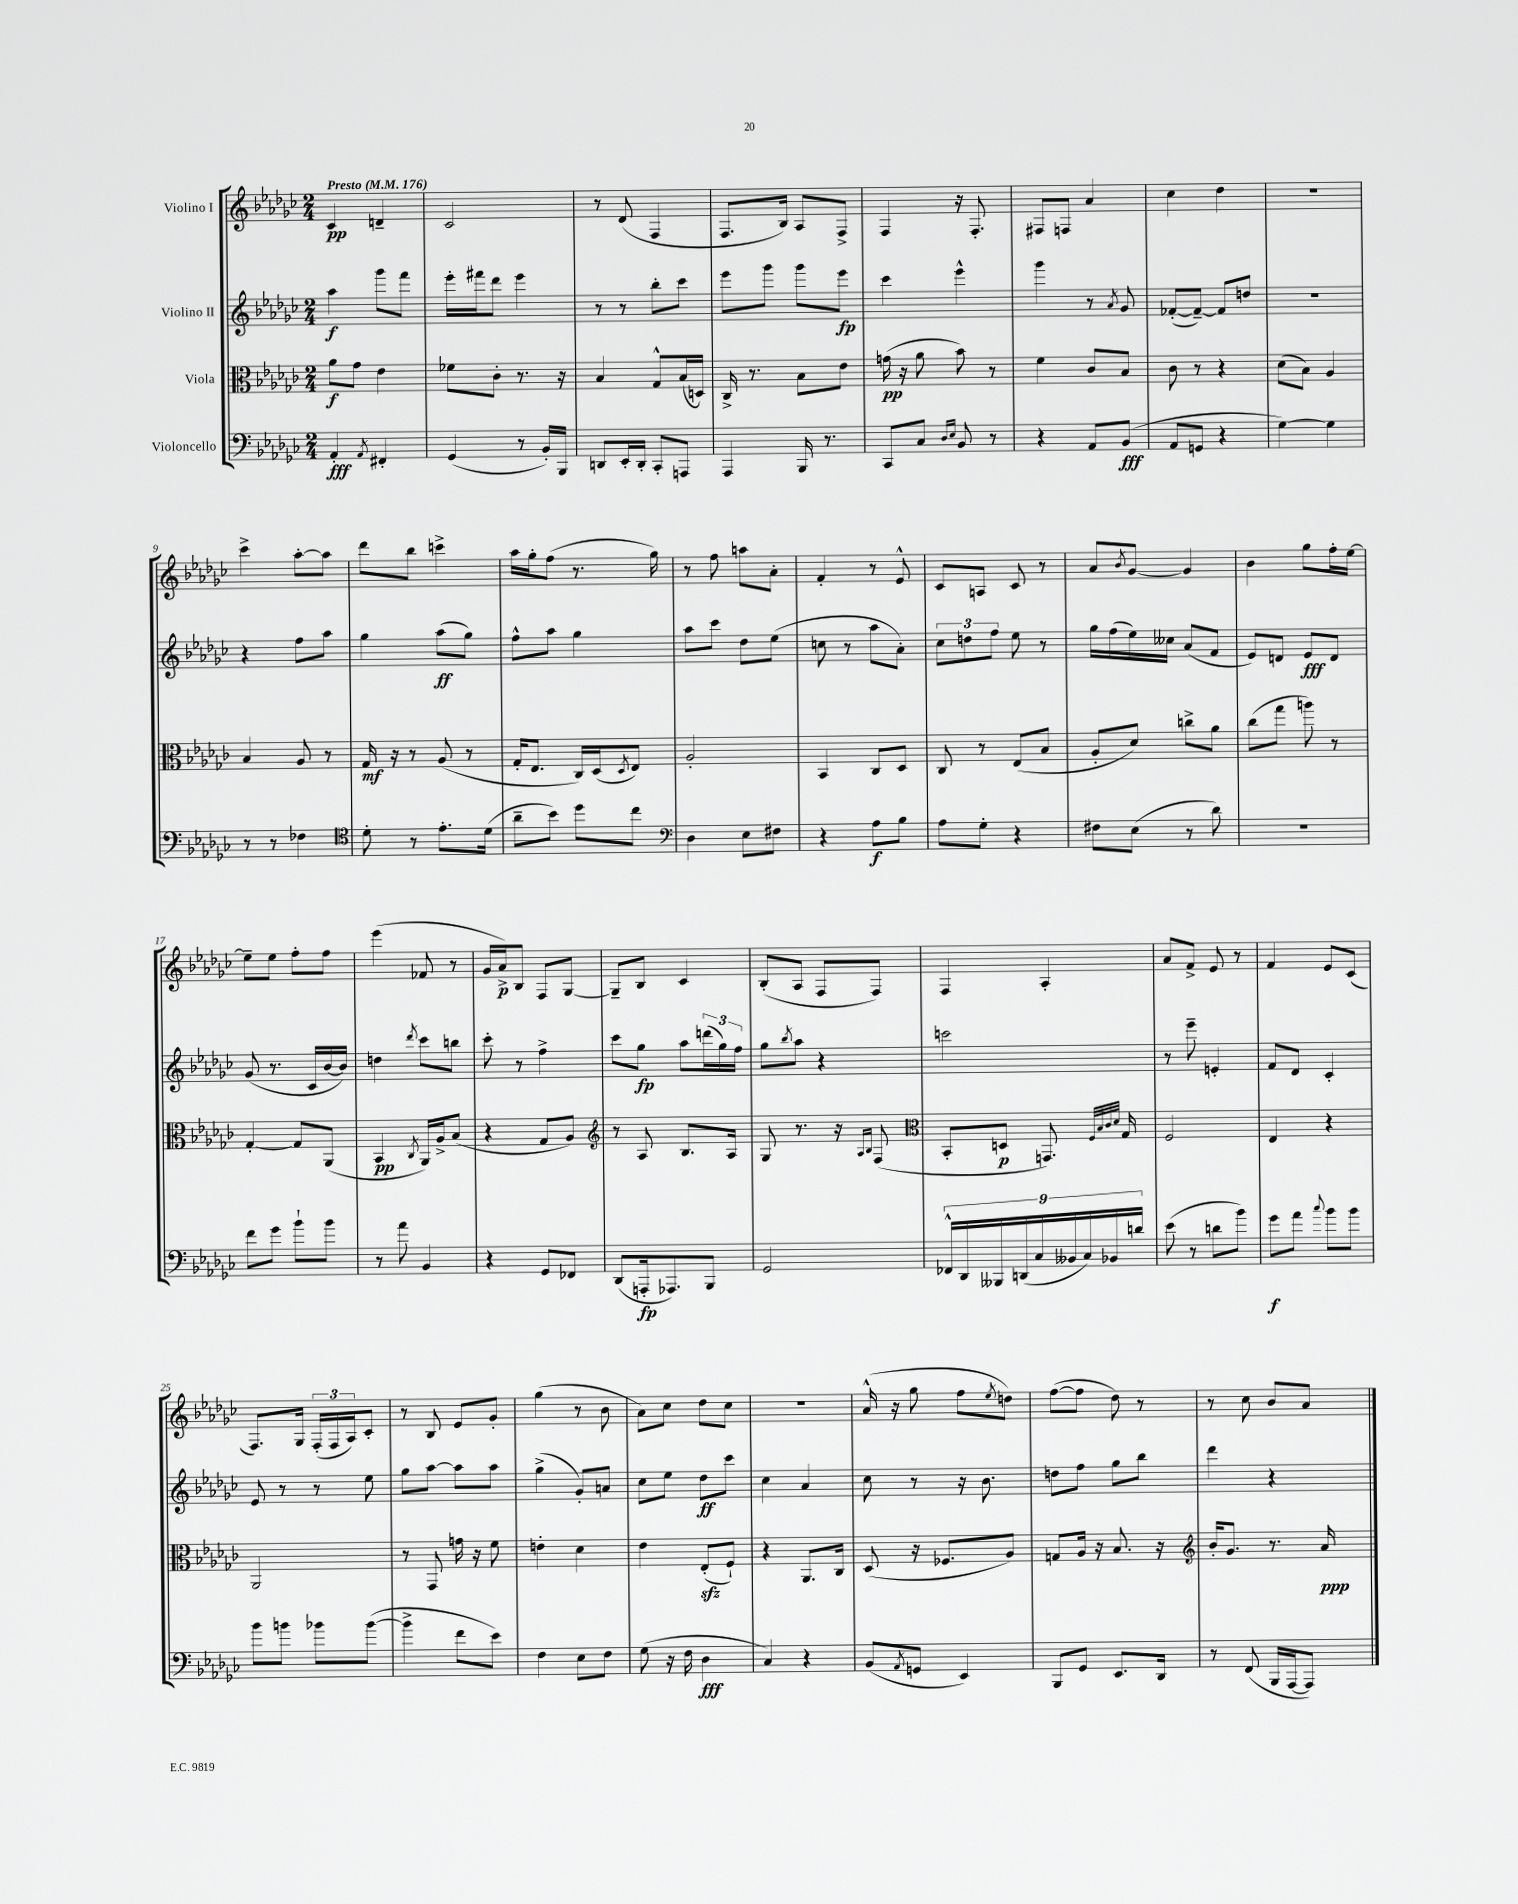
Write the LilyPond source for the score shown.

<<
\new StaffGroup <<
\new Staff = "s0" \with { instrumentName = "Violino I" } {
    \clef treble \key ges \major \numericTimeSignature \time 2/4 \tempo "Presto" 4 = 176
    ces'4\pp d'4-- |
    ces'2 |
    r8 des'8( f4 |
    f8. bes16) aes8 f8-> |
    f4 r16 f8.-. |
    fis8 f8 aes'4 |
    ces''4 des''4 |
    r2 |
    ces'''4-> aes''8~-. aes''8 |
    des'''8 bes''8 c'''4-> |
    aes''16 ges''16-. f''8( r8. ges''16) |
    r8 f''8 a''8 aes'8-. |
    f'4-. r8 ees'8-^ |
    ces'8 a8 ces'8 r8 |
    aes'8 \acciaccatura { bes'8 } ges'8~ ges'4 |
    bes'4 ges''8 f''16-. ees''16~ |
    ees''8-- ees''8 f''8-. f''8 |
    ees'''4( fes'8 r8 |
    ges'16 aes'16->\p) bes8 f8 ges8~ |
    ges8-- bes8 ces'4 |
    bes8-.( aes8 f8 f8) |
    f4 aes4-. |
    aes'8 f'8-> ees'8 r8 |
    f'4 ees'8 ces'8( |
    f8.) ges16 \tuplet 3/2 { f16-.( f16 aes16) } ces'8-. |
    r8 bes8 ees'8 ges'8-. |
    ges''4( r8 bes'8 |
    aes'8) ces''8 des''8 ces''8 |
    R2 |
    aes'16-^( r16 ges''8 f''8 \acciaccatura { ees''8 } d''8) |
    f''8~( f''8 des''8) r8 |
    r8 ces''8 bes'8 aes'8 \bar "|." |
}
\new Staff = "s1" \with { instrumentName = "Violino II" } {
    \clef treble \key ges \major \numericTimeSignature \time 2/4
    aes''4\f ges'''8 f'''8 |
    ees'''16-. fis'''16 des'''8 ees'''4 |
    r8 r8 bes''8-. ces'''8 |
    ees'''8 ges'''8 ges'''8 ees'''8\fp |
    ces'''4 ees'''4-^ |
    ges'''4 r8 \acciaccatura { aes'8 } ges'8 |
    fes'8~-.( fes'8~--) fes'8 d''8 |
    R2 |
    r4 f''8 aes''8 |
    ges''4 aes''8\ff( ges''8) |
    f''8-^ aes''8 ges''4 |
    aes''8 ces'''8 des''8 ees''8( |
    c''8 r8 aes''8 aes'8-.) |
    \tuplet 3/2 { ces''8 d''8 f''8 } ees''8 r8 |
    ges''16 f''16( ees''16) ceses''16 aes'8( f'8 |
    ees'8) d'8 ees'8\fff d'8 |
    ges'8( r8. ces'16 bes'16~ bes'16) |
    d''4 \acciaccatura { des'''8 } ces'''8 b''8 |
    ces'''8-. r8 f''4-> |
    ces'''8 ges''8\fp aes''8 \tuplet 3/2 { d'''16( ges''16) f''16 } |
    ges''8 \acciaccatura { bes''8 } aes''8 r4 |
    c'''2 |
    r8 ees'''8-- e'4-. |
    f'8 des'8 ces'4-. |
    ees'8 r8 r8 ees''8 |
    ges''8 aes''8~ aes''8 aes''8 |
    ges''4->( ges'8-.) a'8 |
    ces''8 ees''8 des''8\ff ces'''8 |
    ces''4 aes'4 |
    ces''8 r8 r16 bes'8. |
    d''8 f''8 ges''8 bes''8 |
    des'''4 r4 \bar "|." |
}
\new Staff = "s2" \with { instrumentName = "Viola" } {
    \clef alto \key ges \major \numericTimeSignature \time 2/4
    aes'8\f ges'8 ees'4 |
    fes'8 ces'8-. r8. r16 |
    bes4 ges8-^ bes16( d16) |
    ces16-> r8. bes8 ees'8 |
    g'16\pp( r16 aes'8 bes'8) r8 |
    f'4 ces'8 bes8 |
    ces'8 r8 r4 |
    des'8( bes8) aes4 |
    bes4 aes8 r8 |
    ges16\mf r16 r8 aes8( r8 |
    ges16-. ees8. ces16) des16( \acciaccatura { des8 } ees8) |
    aes2-. |
    bes,4 ces8 des8 |
    ces8 r8 ees8( bes8 |
    aes8-. des'8) c''8-> aes'8 |
    ces''8( ges''8 a''8) r8 |
    ges4~-. ges8 aes,8( |
    bes,4\pp \acciaccatura { ces8 } aes,16) aes16-> bes8( |
    r4 ges8 aes8) |
    \clef treble r8 aes8 bes8. aes16 |
    ges8 r8. r16 \grace { aes16 bes16 } f8( |
    \clef alto bes,8-. d8\p g,8.) \grace { f32 bes32 ces'32 des'32 } ges16 |
    f2 |
    ees4 r4 |
    aes,2 |
    r8 ges,8 g'16 r16 f'8 |
    e'4-. des'4 |
    ees'4 ees8-.\sfz( f8-!) |
    r4 aes,8. ces16 |
    des8( r16 fes8. aes8) |
    g8 aes16 r16 bes8. r16 |
    \clef treble bes'16-. ges'8. r8. aes'16\ppp \bar "|." |
}
\new Staff = "s3" \with { instrumentName = "Violoncello" } {
    \clef bass \key ges \major \numericTimeSignature \time 2/4
    aes,4-.\fff \acciaccatura { aes,8 } fis,4-. |
    ges,4( r8 bes,16-.) bes,,16 |
    d,8 ees,16-. d,16-. ces,8-. a,,8 |
    aes,,4 bes,,16 r8. |
    ces,8 ces8 \grace { des16 ees16 } bes,8 r8 |
    r4 aes,8 bes,8\fff( |
    aes,8 g,8 r4 |
    ges4~) ges4 |
    r8 r8 fes4 |
    \clef tenor des'8-. r8 ees'8.-. des'16( |
    aes'8-- bes'8) des''8 ces''8 |
    \clef bass des4 ees8 fis8 |
    r4 aes8\f bes8 |
    aes8 ges8-. r4 |
    fis8 ees8( r8 des'8) |
    r2 |
    f'8 ges'8 bes'8-! bes'8 |
    r8 aes'8 bes,4 |
    r4 ges,8 fes,8 |
    des,8( a,,16-.\fp aes,,8.) bes,,8 |
    ges,2 |
    \tuplet 9/8 { fes,16-^ des,16 beses,,16 d,16( ces16 beses,16 ces16) bes,16 d'16 } |
    ees'8( r8 d'8 bes'8) |
    ges'8\f aes'8 \appoggiatura { ces''8 } bes'8 bes'8 |
    bes'8 b'8 bes'8 bes'8~( |
    bes'4-> f'8 ees'8) |
    f4 ees8 f8 |
    ges8( r16 f16 des4\fff |
    ces4) r4 |
    bes,8( \acciaccatura { aes,8 } g,8 ees,4) |
    bes,,8 ges,8 ees,8. des,16 |
    r8 f,8( bes,,16 aes,,16~ aes,,8) \bar "|." |
}
>>
>>
